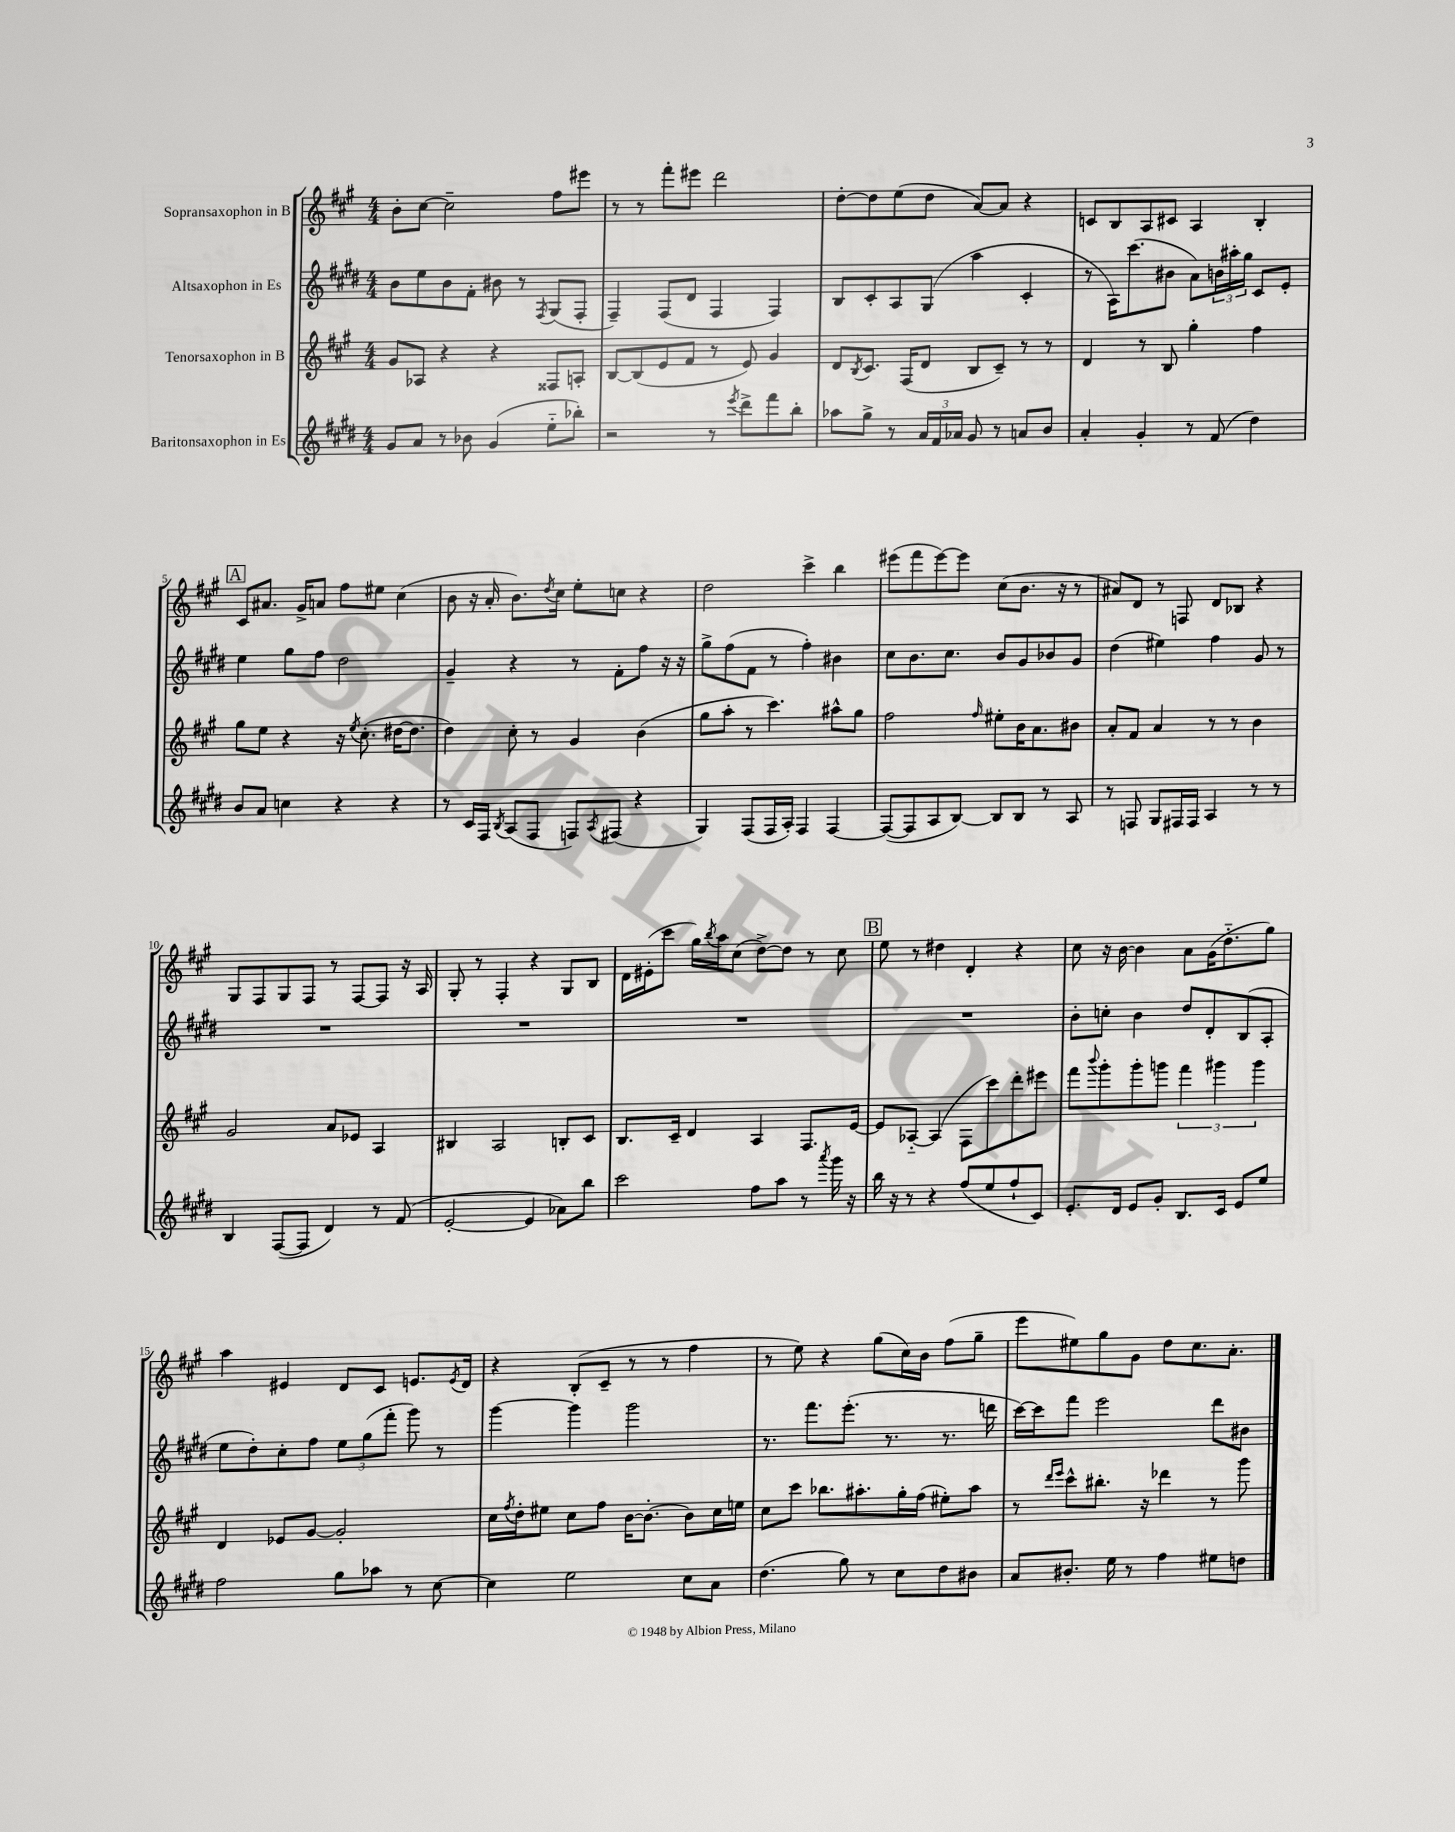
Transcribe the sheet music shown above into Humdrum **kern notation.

**kern	**kern	**kern	**kern
*part4	*part3	*part2	*part1
*staff4	*staff3	*staff2	*staff1
*I"Baritonsaxophon in Es	*I"Tenorsaxophon in B	*I"Altsaxophon in Es	*I"Sopransaxophon in B
*clefG2	*clefG2	*clefG2	*clefG2
*k[f#c#g#d#]	*k[f#c#g#]	*k[f#c#g#d#]	*k[f#c#g#]
*M4/4	*M4/4	*M4/4	*M4/4
=1	=1	=1	=1
8g#/L	8g#/L	8b\L	8b'\L
8a/J	8A-X/J	8ee\	[8cc#\J
8r	4r	8b\	2cc#~\]
8b-X\	.	8f#'\J	.
(4g#/	4r	8b#X\	.
.	.	8r	.
.	.	8qF#/	.
8ee\L	8F##X/L	(8G#/L	8ff#\L
8bb-X'\J)	8An'/J	8F#'/J	8eee#X\J
=2	=2	=2	=2
2r	[8B/L	4F#~/)	8r
.	(8B/]	.	8r
.	8e/	(8F#/L	8fff#'\L
.	8f#/J	8d#/J	8eee#X\J
8r	8r	4F#/	2ddd\
8qeee/	.	.	.
8ddd#^\L	8e/)	.	.
8fff#\	4g#/	4F#/)	.
8bb'\J	.	.	.
=3	=3	=3	=3
8aa-X\L	8d/L	8B/L	[8dd'\L
.	8qB/	.	.
8gg#^\J	8.c#/J	8c#'/	8dd\]
8r	.	8A/	(8ee\
.	(16F#/KL	.	.
24a/LL	8d/J	(8G#/J	8dd\J
24f#/	.	.	.
24a-X/JJ	.	.	.
8g#/	8B/L	4aa\	[8a/L)
8r	8c#~/J)	.	8a/J]
8an/L	8r	4c#'/	4r
8b/J	8r	.	.
=4	=4	=4	=4
4a'/	4d/	8r	8cn/L
.	.	16A\KL)	8B/
.	.	(8.ccc#\	.
4g#'/	8r	.	8A/
.	8B/	8b#X\J	8c#X/J
8r	4gg#'\	8a\L)	4A/
(8f#/	.	24bn\L	.
.	.	24aa#X'\	.
.	.	24gg#\JJ	.
4dd#\)	4ff#\	8c#/L	4B'/
.	.	8e'/J	.
!!LO:LB:g=z
!!LO:REH:place=s1:t=A
=5	=5	=5	=5
8b/L	8gg#\L	4ee\	8c#/L
8a/J	8ee\J	.	8.a#X/J
4ccn\	4r	8gg#\L	.
.	.	.	16g#^/KL
.	.	8ff#\J	8an/J
4r	16r	2dd#\	8ff#\L
.	8qee/	.	.
.	(8.cc#'\	.	.
.	.	.	8ee#X\J
4r	[16dd#X\KL	.	(4cc#\
.	8.dd#\J]	.	.
=6	=6	=6	=6
8r	4dd\)	4g#~/	8b\
16c#/LL	.	.	16r
16F#/JJ	.	.	16a'/
8qB/	.	.	.
(8A/L	8cc#'\	4r	8.b\L)
8F#/J	8r	.	.
.	.	.	8qdd/
.	.	.	16cc#\Jk
8Fn/L)	4g#/	8r	8ee'\L
8qA/	.	.	.
(8F#X/J	.	8f#'\L	8ccn\J
4r	(4b\	8ff#\J	4r
.	.	16r	.
.	.	16r	.
=7	=7	=7	=7
4G#/)	8gg#\L	8gg#^\L	2dd\
.	8aa'\J	(8ff#\	.
(8F#/L	8r	8f#\J	.
16F#/L	4.ccc#\)	8r	.
16A'/JJ)	.	.	.
4F#/	.	4ff#'\)	4ccc#^\
[4F#/	8aa#X^^\L	4b#X\	4bb\
.	8gg#\J	.	.
=8	=8	=8	=8
(8F#/L_	2ff#\	8cc#\L	(8eee#X\L
8F#/]	.	8.b\	8fff#\
8A/	.	.	[8eee#\)
.	.	8.cc#\J	.
[8B/J)	.	.	8eee#\J]
.	16qqff#/	.	.
8B/L]	8ee#X'\L	8b/L	(8cc#\L
8B/J	16b\K	8g#/	8.b\J
.	8.a\	.	.
8r	.	8b-X/	.
.	.	.	16r
8A/	8b#X\J	8g#/J	8r
=9	=9	=9	=9
8r	8a'/L	(4dd#\	8a#X/L)
8Fn/	8f#/J	.	8d/J
8G#/L	4a/	4ee#X\)	8r
16F#X/L	.	.	8Fn/
16F#/JJ	.	.	.
4A/	8r	4ff#\	8d/L
.	8r	.	8B-X/J
8r	4b\	8g#/	4r
8r	.	8r	.
!!LO:LB:g=z
=10	=10	=10	=10
4B/	2g#/	1r	8G#/L
.	.	.	8F#/
([8F#/L	.	.	8G#/
8F#/J]	.	.	8F#/J
4d#/)	8a/L	.	8r
.	8e-X/J	.	[8F#/L
8r	4A/	.	8F#/J]
(8f#/	.	.	16r
.	.	.	16A/
=11	=11	=11	=11
[2e'/	4B#X/	1r	8G#'/
.	.	.	8r
.	2A/	.	4F#'/
4e/]	.	.	4r
8a-X\L)	8Bn'/L	.	8G#/L
8bb\J	8c#/J	.	8B/J
=12	=12	=12	=12
2ccc#\	8.B/L	1r	16d\LL
.	.	.	(16e#X'\J
.	.	.	8ccc#\J
.	16c#~/Jk	.	.
.	4d/	.	16gg#\LL)
.	.	.	8qbb/
.	.	.	16aa\J
.	.	.	(8cc#\J
8ff#\L	4A/	.	[8dd^\L)
8aa\J	.	.	8dd\J]
8r	8.F#/L	.	8r
8qaaa/	.	.	.
16ggg#\	.	.	8cc#\
16r	[16e/Jk	.	.
!!LO:REH:place=s1:t=B
=13	=13	=13	=13
16bb\	8e/L]	1r	8ee\
16r	.	.	.
8r	[8A-X/J	.	8r
4r	(4A-/]	.	4dd#X\
(8ff#/L	8F#\L	.	4d'/
8ee/	8ccc#\)	.	.
8ff#`/	8ddd'\	.	4r
8c#/J)	8eee#X\J	.	.
=14	=14	=14	=14
8.e'/L	8fff#\L	8b'\L	8cc#\
.	8qqbbb/	.	.
.	8ggg#'\	8ccn'\J	16r
16d#/Jk	.	.	[16b\
8e/L	8ggg#'\	4b\	4b\]
8g#'/J	8gggn\J	.	.
8.B/L	6fff#\	8dd#/L	8a\L
.	.	8d#'/	(16g#\K
.	6ggg#X\	.	.
16c#/Jk	.	.	8.dd\
8e/L	.	(8B/	.
.	6ggg#\	.	.
8ee/J	.	8A'/J	8gg#\J)
!!LO:LB:g=z
=15	=15	=15	=15
2ff#\	4d/	8ee\L	4aa\
.	.	8dd#'\)	.
.	8e-X/L	8cc#'\	4e#X/
.	[8g#/J	8ff#\J	.
8gg#\L	2g#'/]	12ee\L	8d/L
.	.	(12gg#\	.
8aa-X\J	.	.	8c#/J
.	.	12fff#'\J	.
8r	.	8ggg#\)	8.en/L
[8cc#\	.	8r	.
.	.	.	8qe/
.	.	.	16d/Jk
=16	=16	=16	=16
4cc#\]	16cc#\LL	[4ggg#\	4r
.	8qff#/	.	.
.	16dd'\J	.	.
.	8ee#X\J	.	.
2ee\	8cc#\L	4ggg#\]	(8B'/L
.	8ff#\J	.	8c#~/J
.	[16b\KL	2ggg#\	8r
.	8.b'\J_	.	.
.	.	.	8r
8cc#\L	8b\L]	.	4ff#\
8a\J	16cc#\L	.	.
.	16een\JJ	.	.
=17	=17	=17	=17
(4.dd#\	8cc#\L	8.r	8r
.	8ccc#\J	.	8ee\)
.	.	8.fff#\L	.
.	8.bb-X\L	.	4r
8gg#\)	.	(8.eee'\J	.
.	8.aa#X'\	.	.
8r	.	.	(8gg#\L
.	.	8.r	.
8cc#\L	16gg#'\L	.	16cc#\L)
.	(16ff#\JJ	.	16b\JJ
8dd#\	8ee#X'\L)	8.r	(8ff#\L
8b#X\J	8aa#\J	.	8gg#~\J
.	.	16dddn\	.
=18	=18	=18	=18
8a/L	8r	[16ccc#\LL)	8eee\L
.	.	16ccc#\J]	.
.	16qqddd/LL	.	.
.	16qqeee/JJ	.	.
8.b#X'/J	8ccc#^^\L	8fff#\J	8ee#X\)
.	8.bb#X'\J	2eee\	8gg#\
16ee\	.	.	.
8r	.	.	8g#\J
.	16r	.	.
4ff#\	4ddd-X\	.	8dd\L
.	.	.	8.cc#\
8ee#X\L	8r	8ddd#\L	.
.	.	.	8.a'\J
8ddn\J	8ggg#\	8b#X\J	.
==	==	==	==
*-	*-	*-	*-
